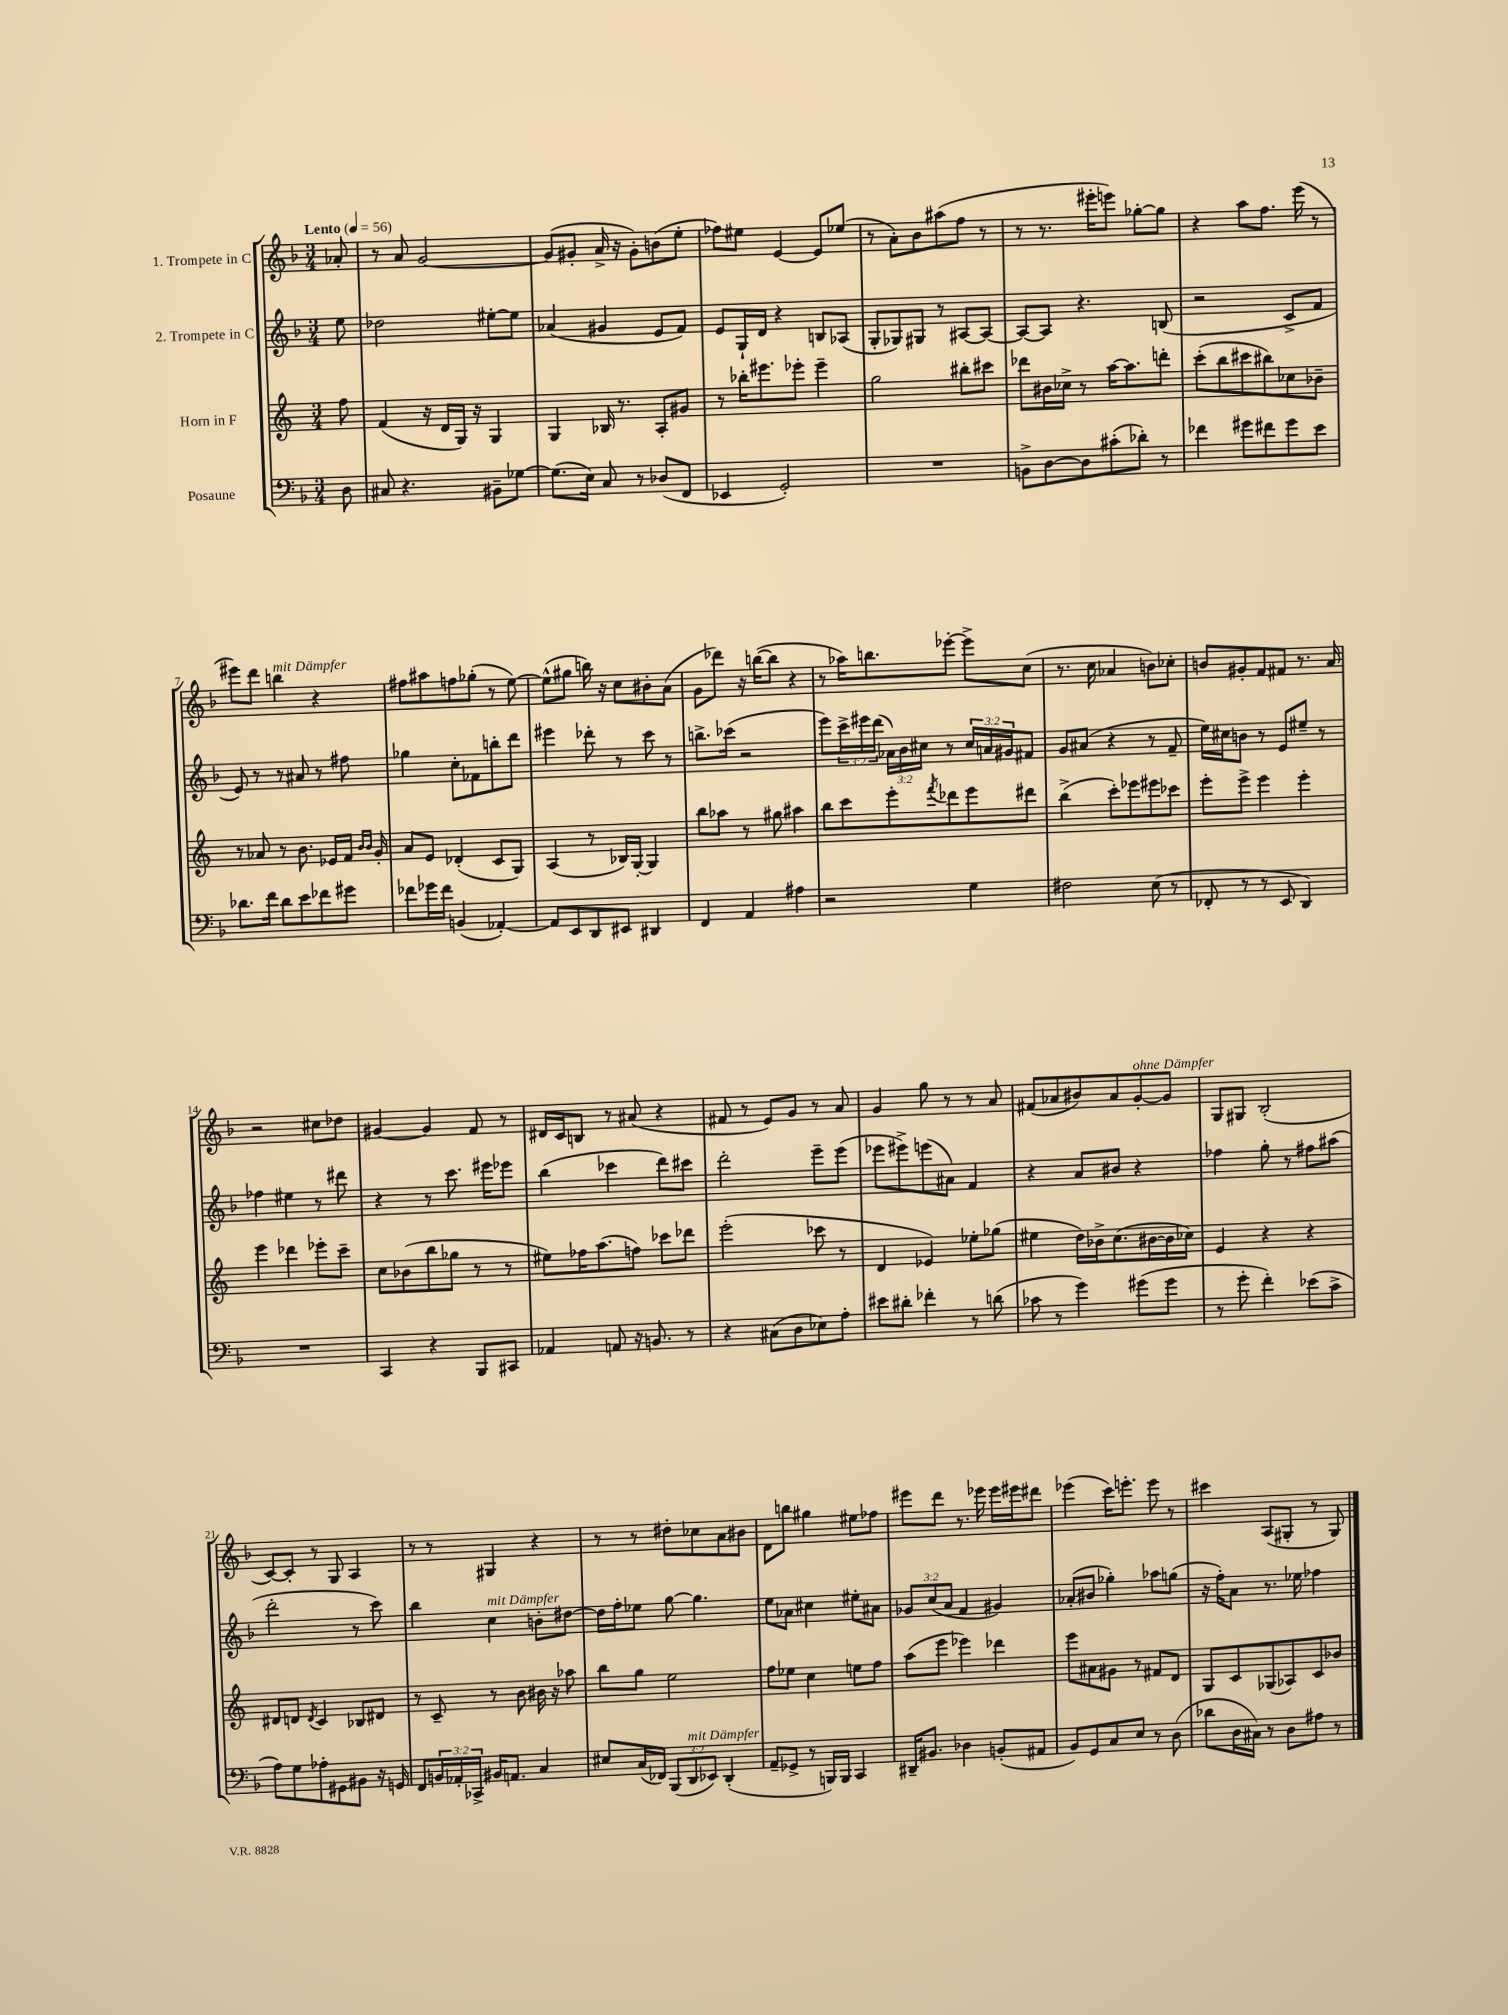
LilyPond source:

<<
\new StaffGroup <<
\new Staff = "s0" \with { instrumentName = "1. Trompete in C" } {
    \clef treble \key f \major \numericTimeSignature \time 3/4 \partial 8 \tempo "Lento" 4 = 56
    aes'8-. |
    r8 a'8 g'2~ |
    g'8( gis'8-. a'16-> r16 gis'8-.) b'8( e''8-. |
    fes''8) eis''8 e'4~ e'8 ees''8( |
    r8 a'8-.) bes'8 ais''8( f''8 r8 |
    r8 r8. eis'''16-. e'''8) ges''8~-. ges''8 |
    r4 a''8 f''8. e'''16( r8 |
    eis'''8) d'''8 b''4^\markup { \italic "mit Dämpfer" } r4 |
    fis''8 ais''8 f''8 ges''8-.( r8 e''8~) |
    e''8-^( gis''8 b''16) r16 c''8 bis'8-. a'8( |
    g'8 des'''8) r16 b''16~( b''8 r4 |
    r8 aes''16) b''8. ees'''8~-. ees'''8-> c''8( |
    r8. c''16 aes'4 b'8) ces''8-. |
    b'8 gis'8-. f'8 fis'8 r8. a'16 |
    r2 cis''8 des''8 |
    gis'4~ gis'4 f'8 r8 |
    dis'16 c'16 b8 r8 ais'8( r4 |
    fis'8 r8 e'8) g'8 r8 a'8 |
    g'4 g''8 r8 r8 a'8 |
    fis'8( aes'8 bis'8) aes'8 g'8~-.^\markup { \italic "ohne Dämpfer" } g'8 |
    g8 gis8 bes2-.( |
    c'8~) c'8-. r8 g8 a4 |
    r8 r8 gis4 r4 |
    r8 r8 dis''8-. ces''8 a'8 bis'8 |
    d'8 b''8 gis''4 eis''8 fes''8 |
    eis'''8 d'''8 r8. ees'''16 ees'''16 eis'''16 dis'''8 |
    ees'''4( c'''16) e'''8.-. e'''8 r8 |
    cis'''4 a8( gis8-. r8 gis8) \bar "|." |
}
\new Staff = "s1" \with { instrumentName = "2. Trompete in C" } {
    \clef treble \key f \major \numericTimeSignature \time 3/4 \override Staff.TupletNumber.text = #tuplet-number::calc-fraction-text \partial 8
    e''8 |
    des''2 eis''8~-. eis''8 |
    aes'4( gis'4 e'8 f'8) |
    e'8 g16-! d'16 r4 b8 aes8( |
    g8-. ges8) gis8 r8 ais8~ ais8~ |
    ais8~ ais8 r4. b8( |
    r2 c'8-> f'8 |
    e'8) r8 r8 ais'8 r8 fis''8 |
    ges''4 c''8-. fes'8 b''8-. d'''8 |
    eis'''4 des'''8-. r8 c'''8 r8 |
    b''8.-> ces'''16( r2 |
    e'''8) \tuplet 3/2 { c'''16-> eis'''16 d'''16( } \tuplet 3/2 { aes'16) bes'16 cis''16 } r8 \tuplet 3/2 { cis''16 a'16 gis'16 } fis'8 |
    g'8 ais'8( r4 r8 f'8-- |
    e''16) cis''16 b'8 r8 e'8 eis''8-- r8 |
    fes''4 eis''4 r8 dis'''8 |
    r4 r8 c'''8. eis'''16 ees'''8 |
    bes''4( ces'''4 d'''8) cis'''8 |
    d'''2-. e'''8-- e'''8( |
    ees'''8 eis'''8->) e'''8( ais'8) f'4 |
    r4 a'8 bis'8 r4 |
    fes''4 g''8-. r8 fis''8 ais''8( |
    d'''2-. r8 c'''8) |
    bes''4 c''4^\markup { \italic "mit Dämpfer" } b'8-. dis''8~ |
    dis''16 f''16-. ees''8 g''8~ g''4. |
    e''8 aes'8 cis''4 eis''8-. ais'8 |
    \tuplet 3/2 { ges'8 c''8( a'8 } f'4 gis'4) |
    aes'8-.( bis'8 ges''4-.) aes''8 g''8( |
    r16 f''16-.) a'8 r8. ees''16 fes''4 \bar "|." |
}
\new Staff = "s2" \with { instrumentName = "Horn in F" } {
    \clef treble \key c \major \numericTimeSignature \time 3/4 \partial 8
    f''8 |
    f'4( r16 d'16 g16) r16 g4 |
    g4 bes16 r8. a8-. gis'8 |
    r8 bes''16-. eis'''8. ees'''8-. ees'''4-- |
    g''2 bis''8-. cis'''8 |
    des'''8 bis'16 ces''16-> r8 a''16~ a''8. d'''8-. |
    c'''8-.( b''8 cis'''8 bis''8) ces''8 bes'8-- |
    r8 aes'8 r8 b'8. ees'16 f'16 \grace { b'16 b'16 } g'16-. |
    a'8 e'8 des'4-.( c'8 g8) |
    a4( r8 bes16) g16~-. g4 |
    b''8 aes''8 r8 gis''8 ais''4 |
    b''8 c'''8 e'''8-. \acciaccatura { f'''8 } des'''8 e'''8 dis'''8 |
    b''4->( c'''8-.) ees'''8 eis'''8 ces'''8 |
    e'''8-. e'''8-> e'''4 e'''4-. |
    e'''4 des'''4 ees'''8-. c'''8-- |
    c''8 bes'8( b''8 ges''8 r8 r8 |
    eis''8) fes''16 a''8.( f''8) ces'''8 des'''8 |
    e'''2-.( ces'''8 r8 |
    d'4 ees'4) ees''8-. ges''8( |
    eis''4 d''16) bes'16-> c''8.( bis'16~ bis'16 ces''16) |
    e'4 r4 r4 |
    dis'8 d'8 \acciaccatura { d'8 } c'4 bes8 dis'8 |
    r8 c'8-- r8 b'8 bis'16 r16 aes''8 |
    b''8 g''8 e''2 |
    f''8 ees''8 c''4 e''8 f''8 |
    a''8( e'''8 ees'''4) des'''4 |
    e'''8 ais'8 gis'8 r8 fis'8 d'8 |
    g8 c'8 ges8( aes8) c'8 bes'8 \bar "|." |
}
\new Staff = "s3" \with { instrumentName = "Posaune" } {
    \clef bass \key f \major \numericTimeSignature \time 3/4 \override Staff.TupletNumber.text = #tuplet-number::calc-fraction-text \partial 8
    d8 |
    cis8 r4. bis,8-- ges8~ |
    ges8.( e16) c8 r8 des8( f,8 |
    ees,4 g,2-.) |
    R2. |
    b,8-> d8~ d8 cis'8-.( des'8-.) r8 |
    fes'4 gis'8 fis'8 gis'8 e'8 |
    des'8. f'16 des'8 e'8 fes'8 gis'8 |
    fes'8 ges'16 fes'16 b,4( aes,4~-.) |
    aes,8 e,8 d,8 eis,8 dis,4 |
    f,4 a,4 ais4 |
    r2 g4 |
    fis2 e8( r8 |
    fes,8-. r8 r8 e,8 d,4) |
    R2. |
    c,4 r4 bes,,8 cis,8 |
    aes,4 a,8 r16 b,8. r8 |
    r4 cis8( d8 ees8) a8-. |
    eis'8 dis'8-. fes'4-. r8 d'8( |
    ces'8 r8 g'4) gis'8( gis'8 |
    r8 g'8-. f'4-.) ees'8( c'8-> |
    a8) g8 aes8-. gis,8 bis,8 r16 g,16 |
    f,8 \tuplet 3/2 { b,16 aes,16-. ces,16-> } bis,16 a,8. c4 |
    eis8 c16( fes,16) \tuplet 3/2 { bes,,8( d,8^\markup { \italic "mit Dämpfer" } ees,8) } d,4-.( |
    a,8-- ges,8-> r8 b,,16) b,,16 c,4 |
    dis,16-- bis,8. des4 b,8-.( ais,8 |
    bes,8) g,8 c8 e8 r8 d8( |
    des'8 d16 cis16) r8 d8 ais8 r8 \bar "|." |
}
>>
>>
